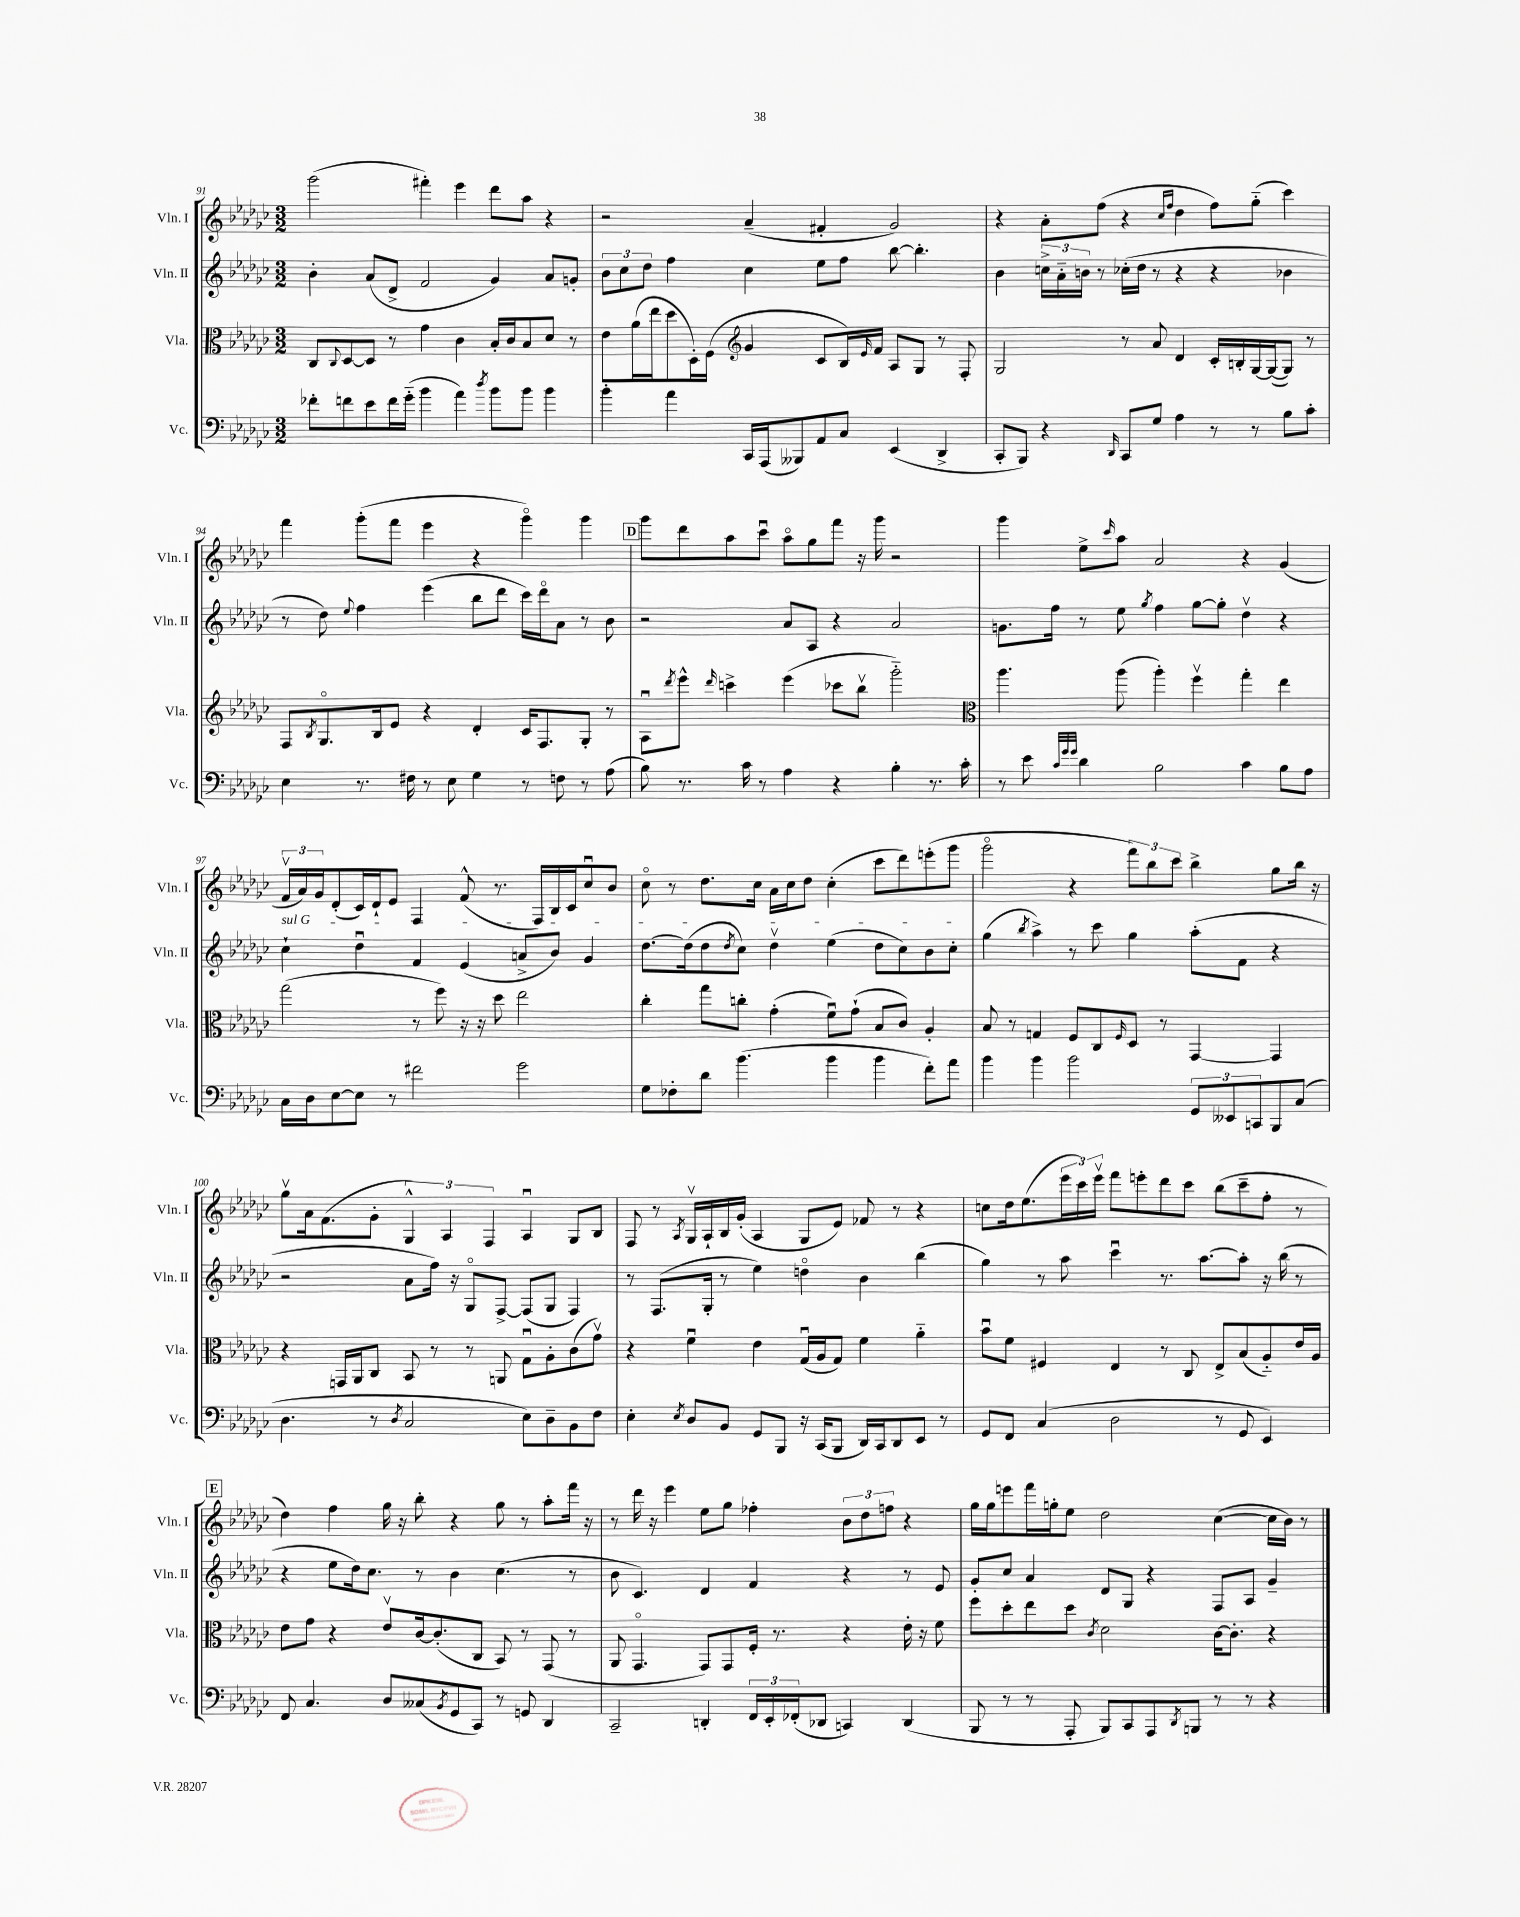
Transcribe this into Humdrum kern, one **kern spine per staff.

**kern	**kern	**kern	**kern
*staff4	*staff3	*staff2	*staff1
*clefF4	*clefC3	*clefG2	*clefG2
*k[b-e-a-d-g-c-]	*k[b-e-a-d-g-c-]	*k[b-e-a-d-g-c-]	*k[b-e-a-d-g-c-]
*M3/2	*M3/2	*M3/2	*M3/2
8f-'\L	8C-/L	4b-'\	(2ggg-\
.	8qqC-/	.	.
8f\	[8D-/	.	.
8e-\	8D-/]J	(8a-/L	.
16f\L	8r	8d-^/J	.
(16g-'~\JJ	.	.	.
4b-\	4g-\	2f/	4fff#'\)
4a-\)	4c-\	.	4eee-\
8qdd-/	.	.	.
8b-\L	16B-'/LL	4g-/)	8ddd-\L
.	16c-/J	.	.
8b-\J	8B-/	.	8aa-\J
4b-\	8d-/J	8a-/L	4r
.	8r	8g'/J	.
=	=	=	=
4b-'\	8e-\L	12b-\L	2r
.	.	12cc-\	.
.	(16a-\L	.	.
.	.	12dd-\J	.
.	16ee-\J	.	.
4a-\	8dd-\	4ff\	.
.	16D-'\L)	.	.
.	(16F\JJ	.	.
*	*clefG2	*	*
16CC-/LL	4g-/	4cc-\	(4a-~/
(16AAA-/J	.	.	.
8BBB--/)	.	.	.
8AA-/	8c-/L	8ee-\L	4f#'/
8C-/J	16B-/L)	8ff\J	.
.	16qqe-/	.	.
.	16f/JJ	.	.
(4EE-/	8A-/L	[8bb-\	2g-/)
.	8G-/J	4.bb-'\]	.
4DD-^/	8r	.	.
.	8F'/	.	.
=	=	=	=
8CC-'/L	2G-/	4b-\	4r
8BBB-/J)	.	.	.
4r	.	24cc^\LL	8a-'\L
.	.	24a-'~\	.
.	.	24b\JJ	.
.	.	8r	(8ff\J
16qqDD-/	.	.	.
8CC-/L	8r	(16cc-'\LL	4r
.	.	16dd-\JJ	.
8G-/J	8a-/	8r	.
.	.	.	16qqcc-/LL
.	.	.	16qqff/JJ
4A-\	4d-/	4r	4dd-\
8r	16c-'/LL	4r	8ff\L)
.	16B'/	.	.
8r	[16G-/	.	(8gg-'~\J
.	(16G-/_J	.	.
8B-\L	8G-/]J)	4b-\	4ccc-\)
8c-'\J	8r	.	.
=	=	=	=
4E-\	8F/L	8r	4fff\
.	8qB-/	.	.
.	8.G-o/	8dd-\)	.
.	.	8qqee-/	.
8.r	.	4ff\	(8ggg-'\L
.	16B-/k	.	.
.	8e-/J	.	8fff\J
16F#\	.	.	.
8r	4r	(4eee-\	4eee-\
8E-\	.	.	.
4G-\	4d-'/	8bb-\L	4r
.	.	8ddd-\J	.
8r	16c-/LK	16ccc-\LL)	4ggg-o\)
.	8.F/	16ddd-o\J	.
8F\	.	8a-\J	.
8r	8G-'/J	8r	4ggg-\
(8A-\	8r	8b-\	.
=	=	=	=
8B-\)	8A-u\L	2r	8ggg-\L
.	8qddd-/	.	.
8.r	8eee-^^\J	.	8ddd-\
.	16qqddd-/	.	.
.	4ccc^\	.	8aa-\
16c-\	.	.	.
8r	.	.	8ccc-u\J
4A-\	(4eee-\	8a-/L	8aa-o\L
.	.	8A-/J	8gg-\
4r	8ccc-\L	4r	8fff\J
.	8bb-v\J	.	16r
.	.	.	16ggg-\
4B-'\	2ggg-'~\)	2a-/	2r
8.r	.	.	.
16c-'\	.	.	.
=	=	=	=
*	*clefC3	*	*
8r	4.aa-\	8.g\L	4ggg-\
8e-\	.	.	.
.	.	16ff\Jk	.
32qqc-/LLL	.	.	.
32qqg-/	.	.	.
32qqg-/JJJ	.	.	.
4d-\	.	8r	8ee-^\L
.	.	.	16qqccc-/
.	(8aa-\	8ee-\	8aa-\J
.	.	8qgg-/	.
2B-\	4aa-'\)	4ff\	2a-/
.	4ffv\	[8gg-\L	.
.	.	8gg-'\]J	.
4c-\	4gg-'\	4dd-v\	4r
8B-\L	4ee-\	4r	(4g-/
8A-\J	.	.	.
=	=	=	=
16C-\LL	(2gg-\	4cc-`\	24fv/LL
.	.	.	24a-/)
16D-\J	.	.	.
.	.	.	24g-/J
[8E-\	.	.	(8d-'/
8E-\]J	.	4dd-u\	16c-/L)
.	.	.	16d-`/J
8r	.	.	8e-/J
2f#\	8r	4f/	4F/
.	8ff\)	.	.
.	16r	(4e-/	(8f^^/
.	16r	.	.
.	8dd-\	.	8.r
2g-\	2ee-\	8a^/L	.
.	.	.	16F/LL)
.	.	8b-/J)	16B-/
.	.	.	16c-/J
.	.	4g-/	8cc-u/
.	.	.	8b-/J
=	=	=	=
8G-\L	4cc-'\	[8.dd-\L	8cc-o\
8F-'\	.	.	8r
.	.	(16dd-\]k	.
8d-\J	8gg-\L	8dd-\	8.dd-\L
.	.	8qdd-/	.
(4.b-\	8cc'\J	8cc-\J)	.
.	.	.	16cc-\Jk
.	(4g-'\	4dd-v\	16a-\LL
.	.	.	16cc-\J
.	.	.	8dd-\J
4b-\	8fu\L)	(4ee-\	(4cc-'\
.	(8g-`\J	.	.
4b-\	8B-/L	8dd-\L	8ccc-\L
.	8c-/J)	8cc-\)	8ddd-\)
8f'\L)	4A-'/	8b-\	(8eee'\
8a-\J	.	8cc-'\J	8ggg-\J
=	=	=	=
4b-\	8B-/	(4gg-\	2ggg-o\
.	8r	.	.
.	.	8qbb-/	.
4b-\	4G/	4aa-^\)	.
2b-\	8F/L	8r	4r
.	8C-/	8ccc-\	.
.	16qqF/	.	.
.	8D-/J	4gg-\	12fff\L)
.	.	.	12bb-\
.	8r	.	.
.	.	.	12ccc-\J
12GG-/L	[4GG-/	(8aa-'\L	4bb-^\
12EE--/	.	.	.
.	.	8f\J	.
12CC/	.	.	.
8BBB-/	4GG-/]	4r	8gg-\L
(8C-/J	.	.	16bb-\Jk
.	.	.	16r
=	=	=	=
4.D-\	4r	2r	8gg-v\L
.	.	.	16a-\k
.	.	.	(8.f\
.	16GG/LL	.	.
.	16AA-/J	.	.
8r	8C-/J	.	8g-'\J
8qD-/	.	.	.
2C-/	8BB-/	8a-\L	6G-^^/)
.	8r	16ff\Jk)	.
.	.	.	6A-/
.	.	16r	.
.	8r	8G-o/L	.
.	.	.	6F/
.	8AA/	[8F^/J	.
8E-\L)	8G-u\L	(8F/]L	4A-u/
8D-~\	8A-'\	8G-/J	.
8BB-\	(8c-\	4F/)	8G-/L
8F\J	8g-v\J)	.	8B-/J
=	=	=	=
4E-'\	4r	8r	8F/
.	.	(8.F/L	8r
8qE-/	.	.	8qA-/
8D-/L	4fu\	.	16G-v/LL
.	.	16G-'/Jk	16A-`/
8BB-/J	.	8r	16B-/
.	.	.	(16g-'/JJ
8GG-/L	4e-\	4ee-\)	4A-/
8BBB-/J	.	.	.
16r	(16G-u/LL	4ddo\	8G-/L
(16CC-/LK	16A-/J	.	.
8BBB-/J	8G-/J)	.	8e-/J)
16DD-/LL)	4f\	4b-\	8f-/
16CC-/J	.	.	.
8DD-/	.	.	8r
8EE-/J	4a-'~\	(4bb-\	4r
8r	.	.	.
=	=	=	=
8GG-/L	8b-u\L	4gg-\)	8cc\L
8FF/J	8f\J	.	16dd-\k
.	.	.	(8.ee-\
(4C-/	4F#/	8r	.
.	.	8aa-\	24eee-\L
.	.	.	24ccc-\)
.	.	.	24eee-v\JJ
2D-\	4E-/	4ccc-u\	8fff\L
.	.	.	8eee'\
.	8r	8.r	8ddd-\
.	8C-/	.	8ccc-\J
.	.	[8.aa-\L	.
8r	8E-^/L	.	(8bb-\L
8GG-/	(8B-/	8aa-'\]J	8ccc-~\
4EE-/)	8A-'~/)	16r	8ff'\J
.	.	(16bb-\	.
.	16e-/L	8r	8r
.	16A-/JJ	.	.
=	=	=	=
8FF/	8e-\L	4r	4dd-\)
4.C-/	8g-\J	.	.
.	4r	8ee-\L	4ff\
.	.	16dd-\k)	.
.	.	8.cc-\J	.
8D-/L	8e-v/L	.	16gg-\
.	.	.	16r
(8C--/	[16c-/k	8r	8bb-'\
.	(8.c-'/]	.	.
8qBB-/	.	.	.
8GG-/	.	4b-\	4r
8CC-/J)	8C-/J	.	.
8r	8BB-/)	(4.cc-\	8gg-\
8GG/	8r	.	8r
4DD-/	(8GG-/	.	8aa-'\L
.	8r	8r	16fff\Jk
.	.	.	16r
=	=	=	=
2CC-~/	8AA-/	8b-\	8r
.	4.GG-o/	4.c-/)	16ddd-\
.	.	.	16r
.	.	.	4eee-\
4DD'/	8GG-/L)	4d-/	8ee-\L
.	8GG-/	.	8gg-\J
24FF/LL	16F'/Jk	4f/	4ff-'\
24EE-'/	.	.	.
.	8.r	.	.
(24FF-'/J	.	.	.
8DD-/J	.	.	.
4CC/)	4r	4r	12b-\L
.	.	.	12dd-\
.	.	.	12ff\J
(4DD-/	16e-'\	8r	4r
.	16r	.	.
.	8f\	8e-/	.
=	=	=	=
8BBB-/	8ff\L	8g-'/L	16gg-\LL
.	.	.	16gg-\J
8r	8dd-'\	8cc-/J	8eee\
8r	8ee-\	4a-/	16fff\L
.	.	.	16gg'\J
8AAA-'/	8dd-\J	.	8ee-\J
.	8qc-/	.	.
8BBB-/L)	2d-\	8d-/L	2dd-\
8CC-/	.	8G-/J	.
8AAA-/	.	4r	.
8qDD-/	.	.	.
8BBB/J	.	.	.
8r	[16c-\LK	8F/L	([4cc-\
.	8.c-'\]J	.	.
8r	.	8A-/J	.
4r	4r	4g-~/	16cc-\]LL
.	.	.	16b-\JJ)
.	.	.	8r
==	==	==	==
*-	*-	*-	*-
